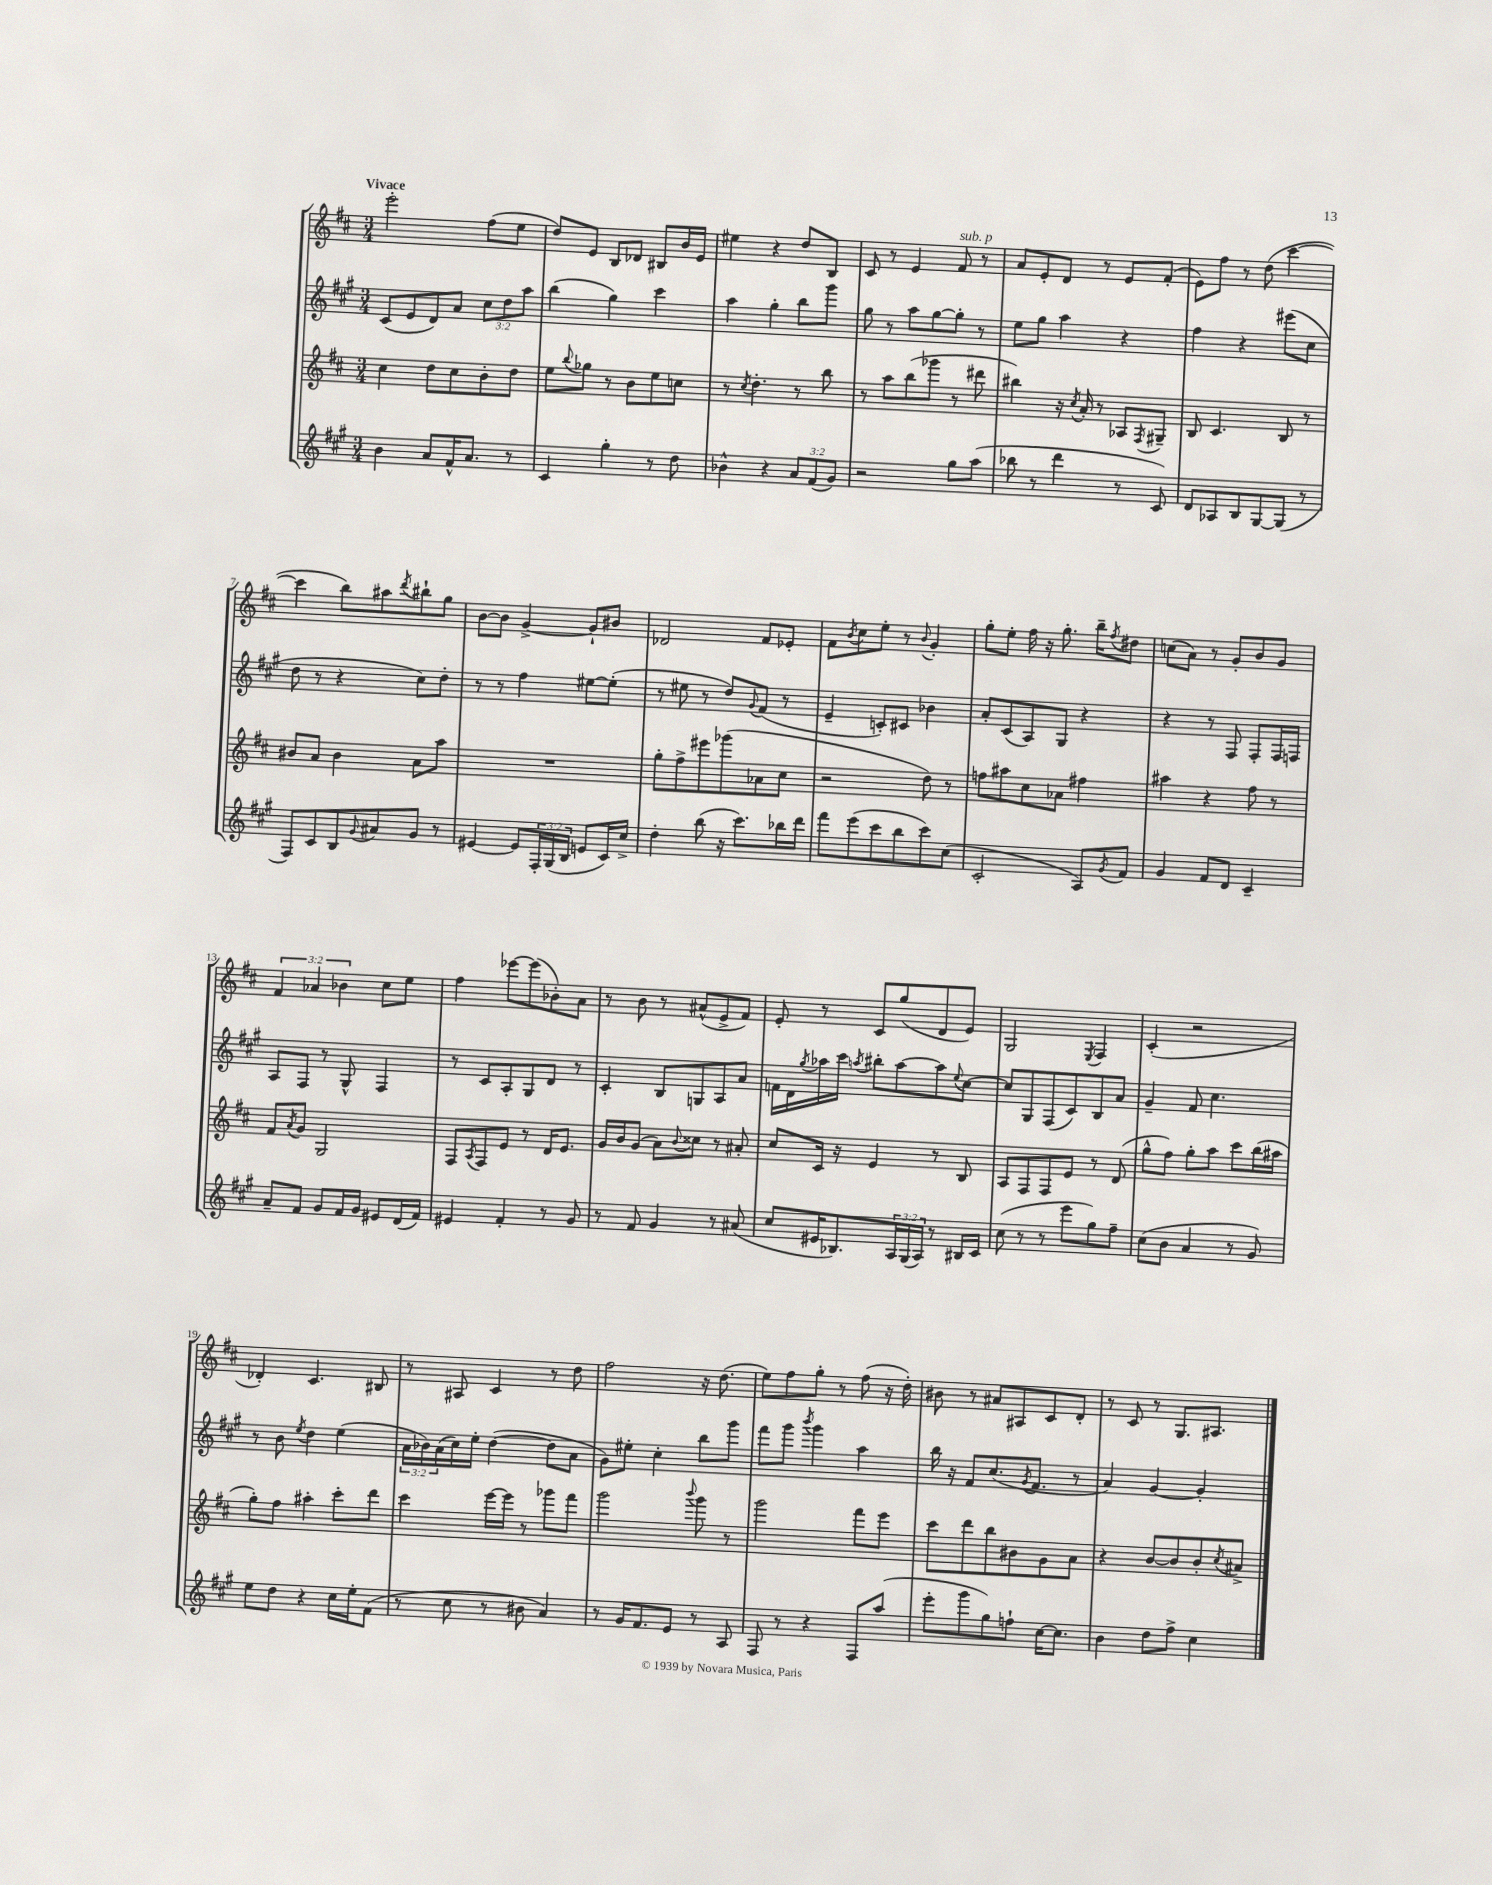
<<
\new StaffGroup <<
\new Staff = "s0" {
    \clef treble \key d \major \numericTimeSignature \time 3/4 \override Staff.TupletNumber.text = #tuplet-number::calc-fraction-text \tempo "Vivace"
    e'''2-. fis''8( e''8 |
    d''8) e'8 b8 des'8 bis8 b'16 e'16 |
    eis''4 r4 d''8 b8 |
    cis'8 r8 e'4 fis'8^\markup { \italic "sub. p" } r8 |
    a'8 e'8-. d'8 r8 e'8 fis'8-.( |
    e'8) fis''8 r8 d''8( cis'''4~ |
    cis'''4 b''8) ais''8 \acciaccatura { d'''8 } bis''8-! g''8 |
    b'8~ b'8 g'4~-> g'8-! bis'8 |
    des'2 fis'8 ees'8-. |
    fis'8 \acciaccatura { b'8 } cis''8 e''8-. r8 \appoggiatura { b'8 } g'4-. |
    g''8-. e''8-. fis''16 r16 g''8.-. b''16-- \acciaccatura { fis''8 } dis''8 |
    c''8( a'8) r8 g'8-. b'8 g'8 |
    \tuplet 3/2 { fis'4 aes'4 bes'4 } cis''8 e''8 |
    fis''4 ees'''8~ ees'''8( bes'8-.) a'8 |
    r8 b'8 r8 ais'8-^( e'8-> fis'8) |
    e'8-. r8 cis'8 g''8( d'8 e'8) |
    g2 \acciaccatura { e8 } fis4 |
    cis'4-.( r2 |
    des'4-.) cis'4. bis8 |
    r8 ais8 cis'4 r8 d''8 |
    fis''2 r16 d''8.( |
    e''8) fis''8 g''8-. r8 fis''8( r16 d''16-.) |
    bis'8 r8 ais'8 ais8 cis'8 d'8-. |
    r8 cis'8 r8 g8. ais8. \bar "|." |
}
\new Staff = "s1" {
    \clef treble \key a \major \numericTimeSignature \time 3/4 \override Staff.TupletNumber.text = #tuplet-number::calc-fraction-text
    cis'8( e'8 d'8) a'8 \tuplet 3/2 { cis''8 d''8 a''8 } |
    b''4( gis''4) cis'''4 |
    a''4 gis''4-. b''8 gis'''8 |
    gis''8 r8 a''8 gis''8~ gis''8-. r8 |
    e''8 gis''8 a''4 r4 |
    fis''4 r4 eis'''8( cis''8 |
    d''8 r8 r4 cis''8) d''8-. |
    r8 r8 fis''4 eis''8~ eis''8-.( |
    r8 eis''8 r8 d''8) \appoggiatura { gis'8 } fis'8( r8 |
    e'4-- c'8-.) cis'8 bes'4 |
    a'8-. cis'8( a8) gis8 r4 |
    r4 r8 fis8 fis8-. fis16 f16 |
    a8 fis8 r8 gis8-^ fis4 |
    r8 cis'8 a8-. gis8 d'8 r8 |
    cis'4-. b8 g8 a8 a'8 |
    f'16 d'16 \acciaccatura { gis''8 } aes''16 cis'''16 \acciaccatura { a''8 } bis''8-. a''8~ a''8 \appoggiatura { e''8 } cis''8~ |
    cis''8 gis8 fis8( cis'8) b8 a'8 |
    gis'4-- fis'8 cis''4. |
    r8 b'8 \acciaccatura { e''8 } d''4 e''4( |
    \tuplet 3/2 { a'16 bes'16) a'16( } cis''16) e''16-. d''4~( d''8 a'8 |
    gis'8) eis''8-. cis''4-. b''8 gis'''8 |
    fis'''8 gis'''8 \acciaccatura { b'''8 } gis'''4 a''4 |
    b''16 r16 fis'8 cis''8.( \acciaccatura { gis'8 } fis'8. r8 |
    a'4) gis'4~ gis'4-. \bar "|." |
}
\new Staff = "s2" {
    \clef treble \key d \major \numericTimeSignature \time 3/4
    cis''4 d''8 cis''8 b'8-. d''8 |
    e''8 \appoggiatura { b''8 } ges''8 r8 b'8 e''8 c''8 |
    r8 \acciaccatura { cis''8 } d''4.-. r8 b''8 |
    r8 a''8 b''8( ges'''8 r8 dis'''8 |
    bis''4) r16 \acciaccatura { cis''8 } a'16-. r8 aes8 \acciaccatura { fis8 } gis8-- |
    b8 cis'4. b8 r8 |
    bis'8 a'8 bis'4 a'8 a''8 |
    R2. |
    g''8-. fis''8-> eis'''8 ges'''8( aes'8 cis''8 |
    r2 d''8) r8 |
    f''8 ais''8 cis''8 aes'8 fis''4 |
    ais''4 r4 fis''8 r8 |
    fis'8 \acciaccatura { a'8 } g'8 g2 |
    fis8 \acciaccatura { a8 } fis8 e'8 r8 d'16 e'8. |
    g'16 b'16 g'8( a'8) \appoggiatura { b'8 } cisis''8 r8 ais'8-. |
    cis''8 cis'16 r16 e'4 r8 b8 |
    a8 fis8 fis8 e'8 r8 d'8( |
    g''8-^ fis''8) g''8-. a''8 cis'''8 b''16( ais''16 |
    g''8-.) fis''8 ais''4-. cis'''8-. d'''8 |
    cis'''4 e'''16~ e'''16 r8 ges'''8 fis'''8 |
    g'''2 \appoggiatura { b'''8 } g'''8 r8 |
    g'''2 fis'''8 e'''8 |
    cis'''8 d'''8 b''8 bis'8 g'8 a'8 |
    r4 b'8~ b'8 b'8-. \acciaccatura { cis''8 } ais'8-> \bar "|." |
}
\new Staff = "s3" {
    \clef treble \key a \major \numericTimeSignature \time 3/4 \override Staff.TupletNumber.text = #tuplet-number::calc-fraction-text
    b'4 a'8 fis'16-^ a'8. r8 |
    cis'4 gis''4-. r8 d''8 |
    bes'4-^ r4 \tuplet 3/2 { a'8 fis'8( gis'8) } |
    r2 gis''8 a''8( |
    bes''8 r8 d'''4 r8 cis'8) |
    d'8 aes8 b8 gis8~ gis8( r8 |
    fis8) cis'8 b8 \appoggiatura { gis'8 } ais'8 gis'8 r8 |
    eis'4~ eis'8 \tuplet 3/2 { fis16-. gis16( b16 } e'8 cis'16) cis''16-> |
    d''4-. b''8( r16 cis'''8.) bes''16 d'''16 |
    fis'''8 e'''8( cis'''8 b''8 cis'''8) cis''8( |
    cis'2-. a8) \acciaccatura { gis'8 } fis'8 |
    gis'4 fis'8 d'8 cis'4-- |
    a'8-- fis'8 gis'8 fis'16 gis'16 eis'8 d'16( fis'16) |
    eis'4 fis'4-. r8 gis'8 |
    r8 fis'8 gis'4 r8 ais'8( |
    cis''8 eis'16 bes8.) \tuplet 3/2 { a16 gis16( a16) } r8 bis16 cis'16 |
    cis''8( r8 r8 e'''8 gis''8) fis''8-- |
    cis''8( b'8 a'4 r8 gis'8) |
    e''8 d''8 r4 cis''16 e''16-. fis'8( |
    r8 cis''8 r8 bis'8 a'4) |
    r8 gis'16 fis'8. e'8 r8 a8 |
    fis8 r8 r4 fis8 a''8( |
    e'''8-. gis'''8 gis''8) f''8-! cis''16~ cis''8. |
    b'4 d''8 fis''8-> cis''4 \bar "|." |
}
>>
>>
